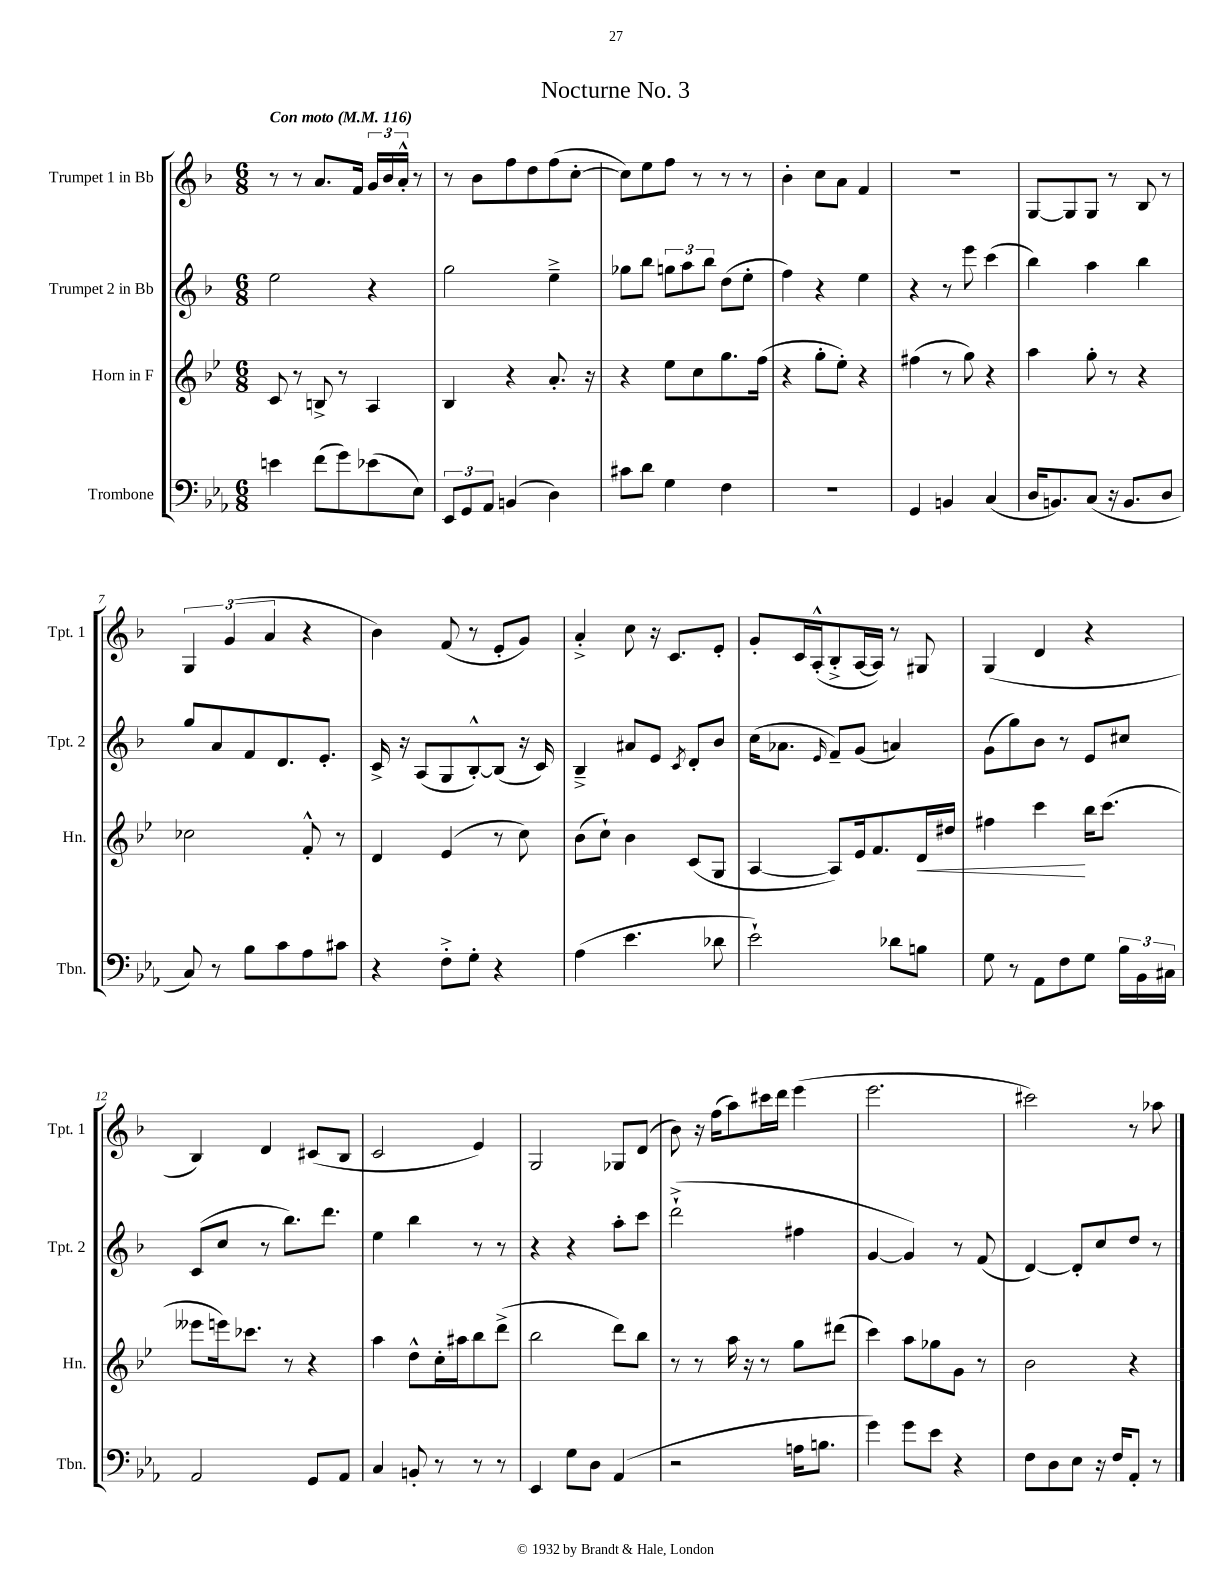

**kern	**kern	**dynam	**kern	**kern
*part4	*part3	*part3	*part2	*part1
*staff4	*staff3	*staff3	*staff2	*staff1
*I"Trombone	*I"Horn in F	*	*I"Trumpet 2 in Bb	*I"Trumpet 1 in Bb
*I'Tbn.	*I'Hn.	*	*I'Tpt. 2	*I'Tpt. 1
*clefF4	*clefG2	*	*clefG2	*clefG2
*k[b-e-a-]	*k[b-e-]	*	*k[b-]	*k[b-]
*M6/8	*M6/8	*	*M6/8	*M6/8
*MM116	*MM116	*	*MM116	*MM116
=1	=1	=1	=1	=1
!	!	!	!	!LO:TX:a:B:t=Con moto
4en\	8c/	.	2ee\	8r
.	8r	.	.	8r
(8f\L	8Bn^/	.	.	8.a/L
8g\)	8r	.	.	.
.	.	.	.	16f/Jk
(8e-X\	4A/	.	4r	24g/LL
.	.	.	.	24b-/
.	.	.	.	24a'^^/JJ
8E-\J)	.	.	.	8r
=2	=2	=2	=2	=2
12EE-/L	4B-/	.	2gg\	8r
12GG/	.	.	.	.
.	.	.	.	8b-\L
12AA-/J	.	.	.	.
(4BBn/	4r	.	.	8ff\
.	.	.	.	8dd\
4D\)	8.a'/	.	4ee~^\	(8ff\
.	.	.	.	[8cc'\J
.	16r	.	.	.
=3	=3	=3	=3	=3
8c#X\L	4r	.	8gg-X\L	8cc\L])
8d\J	.	.	8bb-\J	8ee\
4G\	8ee-\L	.	12ggn\L	8ff\J
.	.	.	12aa\	.
.	8cc\	.	.	8r
.	.	.	12bb-\J	.
4F\	8.gg\	.	(8dd\L	8r
.	.	.	8ee'\J	8r
.	(16ff\Jk	.	.	.
=4	=4	=4	=4	=4
2.r	4r	.	4ff\)	4b-'\
.	8gg'\L	.	4r	8cc\L
.	8ee-'\J)	.	.	8a\J
.	4r	.	4ee\	4f/
=5	=5	=5	=5	=5
4GG/	(4ff#X\	.	4r	2.r
4BBn/	8r	.	8r	.
.	8gg\)	.	8eee\	.
(4C/	4r	.	(4ccc\	.
=6	=6	=6	=6	=6
16D/KL	4aa\	.	4bb-\)	[8G/L
8.BBn/)	.	.	.	.
.	.	.	.	8G/]
(8C/J	8gg'\	.	4aa\	8G/J
16r	8r	.	.	8r
8.BB/L	.	.	.	.
.	4r	.	4bb-\	8B-/
8D/J	.	.	.	8r
!!LO:LB:g=z
=7	=7	=7	=7	=7
8C/)	2cc-X\	.	8gg/L	6G/
8r	.	.	8a/	.
.	.	.	.	(6g/
8B-\L	.	.	8f/	.
.	.	.	.	6a/
8c\	.	.	8.d/	.
8A-\	8f'^^/	.	.	4r
.	.	.	8.e'/J	.
8c#X\J	8r	.	.	.
=8	=8	=8	=8	=8
4r	4d/	.	16c^/	4b-\)
.	.	.	16r	.
.	.	.	(8A/L	.
8F'^\L	(4e-/	.	8G/	(8f/
8G'\J	.	.	[8B-'^^/)	8r
4r	8r	.	(8B-/J]	8e'/L
.	8cc\)	.	16r	8g/J)
.	.	.	16c/)	.
=9	=9	=9	=9	=9
(4A-\	(8b-\L	.	4B-~^/	4a'^/
.	8cc`\J)	.	.	.
4.e-\	4b-\	.	8a#X/L	8cc\
.	.	.	8e/J	16r
.	.	.	.	8.c/L
.	.	.	8qc/	.
.	(8c/L	.	8d'/L	.
8d-X\	8G/J	.	8b-/J	8e'/J
=10	=10	=10	=10	=10
2e-`\)	[4A/	.	(16cc\KL	8g'/L
.	.	.	8.a-X\J	.
.	.	.	.	16c/L
.	.	.	.	(16A'^^/J
.	.	.	16qqe/	.
.	8A/L])	.	8f~/L)	8B-'^/
.	16e-/k	.	(8g/J	[16A/L
.	8.f/	.	.	16A/JJ])
8d-X\L	.	.	4an/)	8r
!	!	!LO:HP:b	!	!
8Bn\J	16d/L	<	.	8G#X/
.	16dd#X/JJ	.	.	.
=11	=11	=11	=11	=11
8G\	4ff#X\	.	(8g\L	(4G/
8r	.	.	8gg\)	.
8AA-\L	4ccc\	.	8b-\J	4d/
8F\	.	.	8r	.
8G\J	16bb-\KL	[	8e/L	4r
.	(8.ccc\J	.	.	.
24B-\LL	.	.	8cc#X/J	.
24BB-\	.	.	.	.
24C#X\JJ	.	.	.	.
!!LO:LB:g=z
=12	=12	=12	=12	=12
2AA-/	8eee--X\L	.	(8c/L	4B-/)
.	16eeen\k)	.	8cc/J	.
.	8.ccc-X\J	.	.	.
.	.	.	8r	4d/
.	8r	.	8.bb-\L)	.
8GG/L	4r	.	.	(8c#X/L
.	.	.	8.ddd\J	.
8AA-/J	.	.	.	8B-/J
=13	=13	=13	=13	=13
4C/	4aa\	.	4ee\	2c/
8BBn'/	8dd^^\L	.	4bb-\	.
8r	16cc'\L	.	.	.
.	16aa#X\J	.	.	.
8r	8bb-\	.	8r	4e/)
8r	(8ddd^\J	.	8r	.
=14	=14	=14	=14	=14
4EE-/	2bb-\	.	4r	2G/
8G\L	.	.	4r	.
8D\J	.	.	.	.
(4AA-/	8ddd\L)	.	8aa'\L	8G-X/L
.	8bb-\J	.	8ccc\J	(8d/J
=15	=15	=15	=15	=15
2r	8r	.	(2ddd`^\	8b-\)
.	8r	.	.	16r
.	.	.	.	(16ff\KL
.	16aa\	.	.	8aa\)
.	16r	.	.	.
.	8r	.	.	16ccc#X\L
.	.	.	.	16ddd\JJ
16An\KL	8gg\L	.	4ff#X\	(4eee\
8.Bn\J	.	.	.	.
.	(8ddd#X\J	.	.	.
=16	=16	=16	=16	=16
4g\)	4ccc\)	.	[4g/	2.eee\
8g\L	8aa\L	.	4g/])	.
8e-\J	8gg-X\	.	.	.
4r	8g\J	.	8r	.
.	8r	.	(8f/	.
=17	=17	=17	=17	=17
8F\L	2b-\	.	[4d/)	2ccc#X\)
8D\	.	.	.	.
8E-\J	.	.	8d'/L]	.
16r	.	.	8cc/	.
16F/KL	.	.	.	.
8AA-'/J	4r	.	8dd/J	8r
8r	.	.	8r	8aa-X\
==	==	==	==	==
*-	*-	*-	*-	*-
